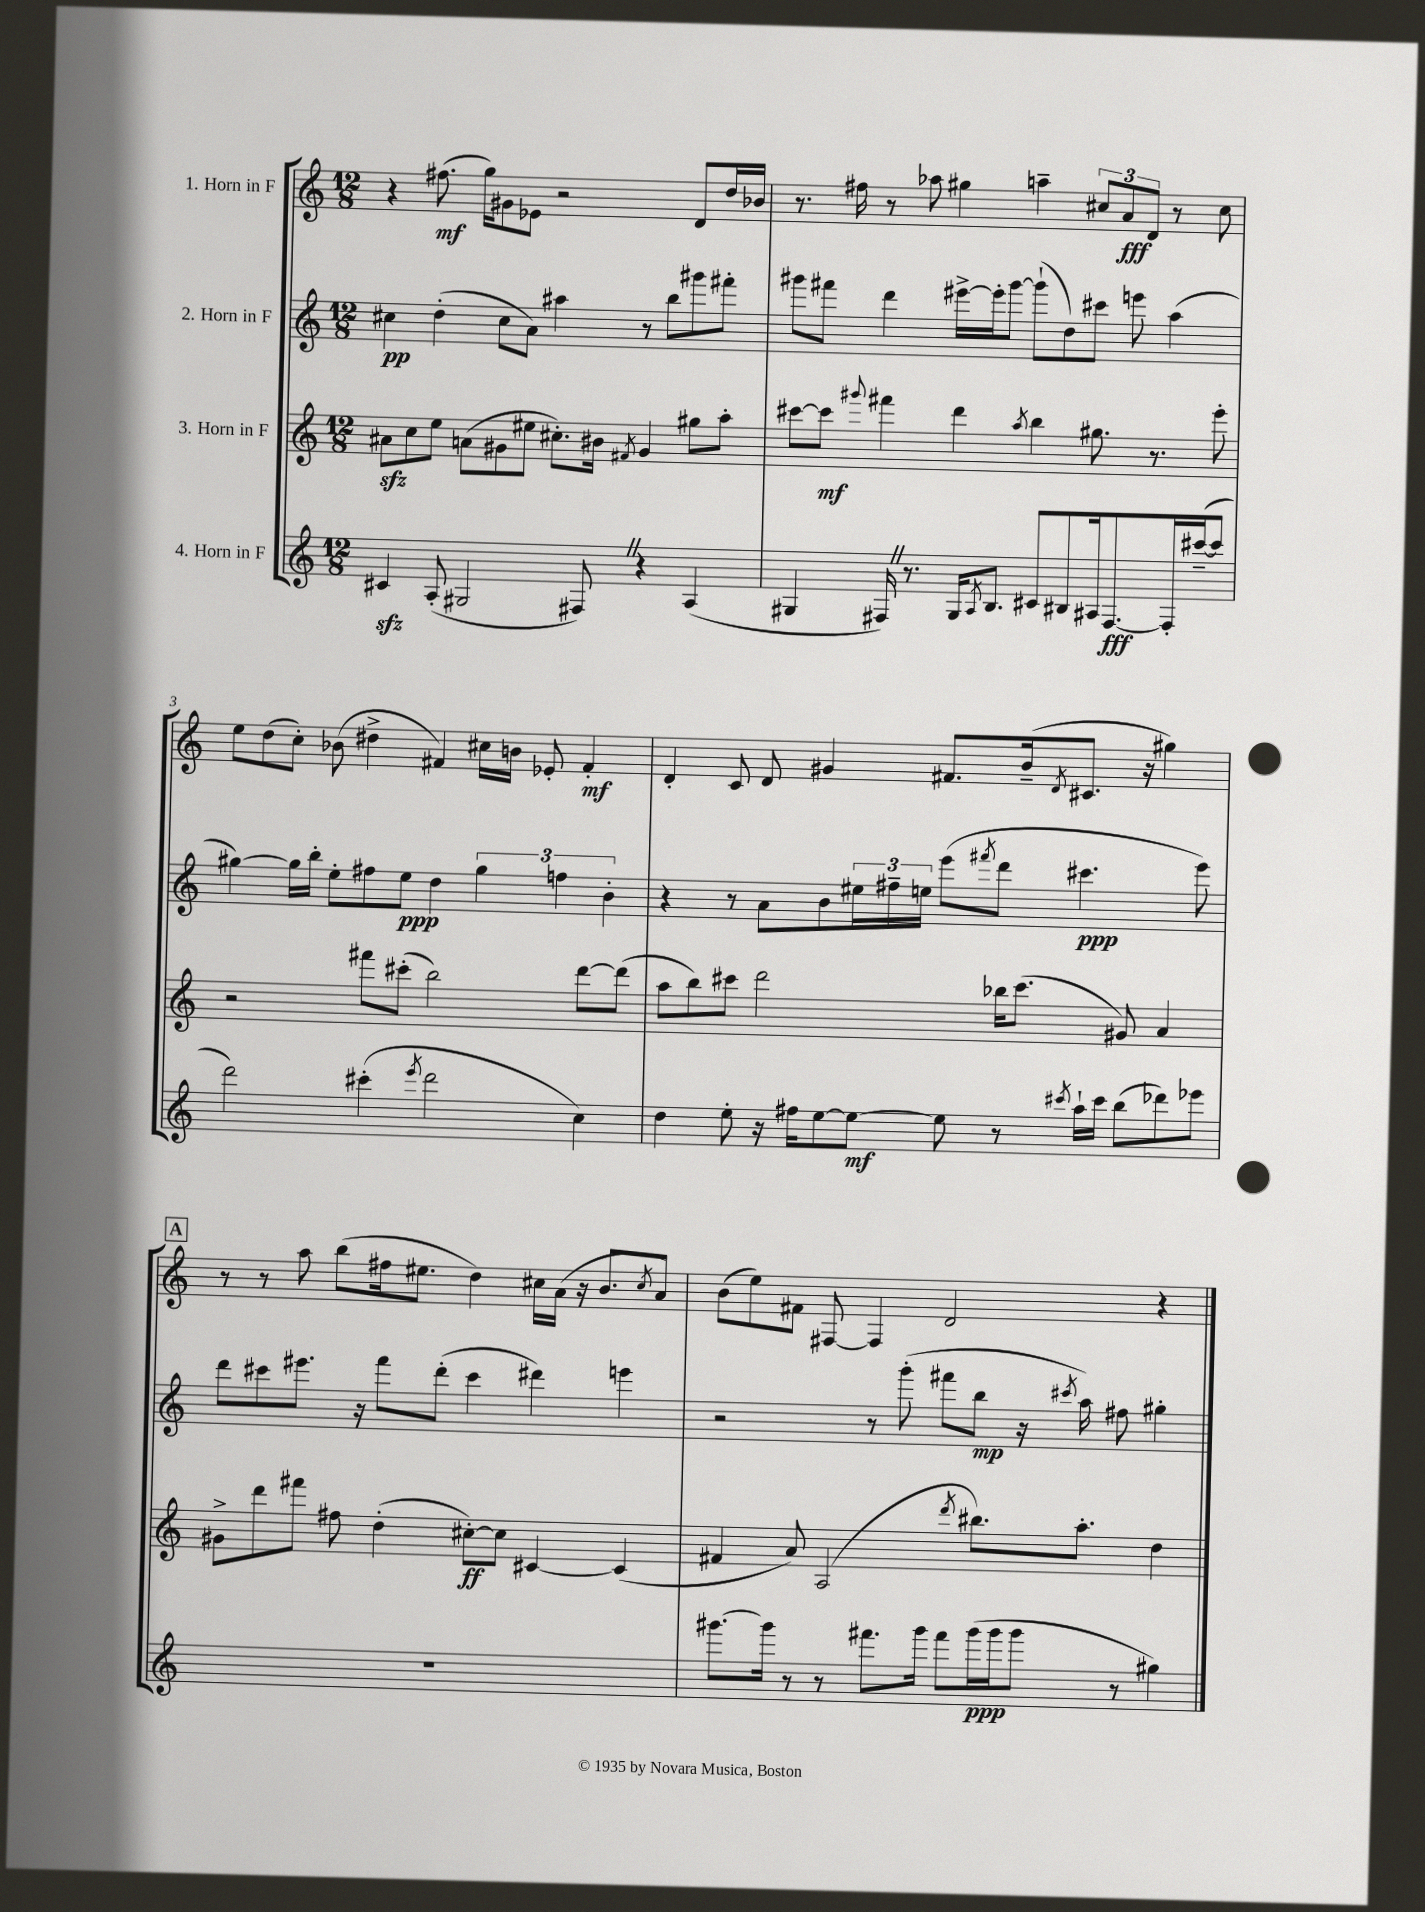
<<
\new StaffGroup <<
\new Staff = "s0" \with { instrumentName = "1. Horn in F" } {
    \clef treble \key c \major \numericTimeSignature \time 12/8
    r4 fis''8.\mf( g''16) gis'8 ees'8 r2 d'8 d''16 bes'16 |
    r8. fis''16 r8 aes''8 gis''4 a''4-- \tuplet 3/2 { cis''8 a'8\fff d'8 } r8 cis''8 |
    e''8 d''8( c''8-.) bes'8( dis''4-> fis'4) cis''16 b'16 ees'8-. fis'4-.\mf |
    d'4-. c'8 d'8 gis'4 fis'8. b'16--( \acciaccatura { d'8 } cis'8. r16 gis''4) |
    \mark \markup { \box "A" } r8 r8 a''8 b''8( fis''16 eis''8. d''4) cis''16 a'16( r16 b'8. \acciaccatura { cis''8 } a'8) |
    b'8( e''8) fis'8 fis8~ fis4 d'2 r4 \bar "|." |
}
\new Staff = "s1" \with { instrumentName = "2. Horn in F" } {
    \clef treble \key c \major \numericTimeSignature \time 12/8
    cis''4\pp d''4-.( cis''8 a'8) ais''4 r8 b''8 gis'''8 fis'''8-. |
    gis'''8 fis'''8 d'''4 eis'''16~-> eis'''16-. gis'''8~ gis'''8-!( d''8) cis'''8 e'''8 a''4( |
    gis''4~) gis''16 b''16-. e''8-. fis''8 e''8\ppp d''4 \tuplet 3/2 { gis''4 f''4 b'4-. } |
    r4 r8 a'8 b'8 \tuplet 3/2 { eis''16 fis''16-- e''16 } e'''8( \acciaccatura { fis'''8 } d'''8 cis'''4.\ppp e'''8) |
    \mark \markup { \box "A" } d'''8 cis'''8 eis'''8. r16 f'''8 d'''8-.( cis'''4 dis'''4) e'''4 |
    r2 r8 g'''8-.( fis'''8 b''8\mp r16 \acciaccatura { cis'''8 } a''16) fis''8 gis''4-. \bar "|." |
}
\new Staff = "s2" \with { instrumentName = "3. Horn in F" } {
    \clef treble \key c \major \numericTimeSignature \time 12/8
    ais'8\sfz c''8 e''8 a'8( gis'8 eis''8 cis''8.-.) bis'16 \acciaccatura { fis'8 } gis'4 gis''8 a''8-. |
    cis'''8~ cis'''8\mf \appoggiatura { gis'''8 } fis'''4 d'''4 \acciaccatura { a''8 } b''4 gis''8. r8. e'''8-. |
    r2 fis'''8 cis'''8-.( b''2) d'''8~ d'''8( |
    a''8 b''8) cis'''8 d'''2 bes''16 cis'''8.( gis'8) a'4 |
    \mark \markup { \box "A" } gis'8-> d'''8 fis'''8 fis''8 d''4-.( cis''8~-.\ff) cis''8 cis'4~ cis'4( |
    fis'4 a'8) a2( \acciaccatura { d'''8 } bis''8.) a''8.-. d''4 \bar "|." |
}
\new Staff = "s3" \with { instrumentName = "4. Horn in F" } {
    \clef treble \key c \major \numericTimeSignature \time 12/8
    cis'4\sfz a8-.( gis2 fis8) \once \override BreathingSign.text = \markup { \musicglyph "scripts.caesura.straight" } \breathe r4 a4( |
    gis4 fis16) \once \override BreathingSign.text = \markup { \musicglyph "scripts.caesura.straight" } \breathe r8. gis16 \acciaccatura { a8 } b8. cis'8 bis8 ais16 fis8.~\fff fis16-. cis'''16~--( cis'''8 |
    d'''2) cis'''4-.( \acciaccatura { e'''8 } d'''2 c''4) |
    d''4 e''8-. r16 fis''16 e''8~ e''8~\mf e''8 r8 \acciaccatura { cis'''8 } a''16-! cis'''16 b''8( des'''8) ees'''8 |
    \mark \markup { \box "A" } R1. |
    gis'''8.~ gis'''16 r8 r8 fis'''8. gis'''16 fis'''8 gis'''16\ppp( gis'''16 gis'''8 r8 gis''4) \bar "|." |
}
>>
>>
